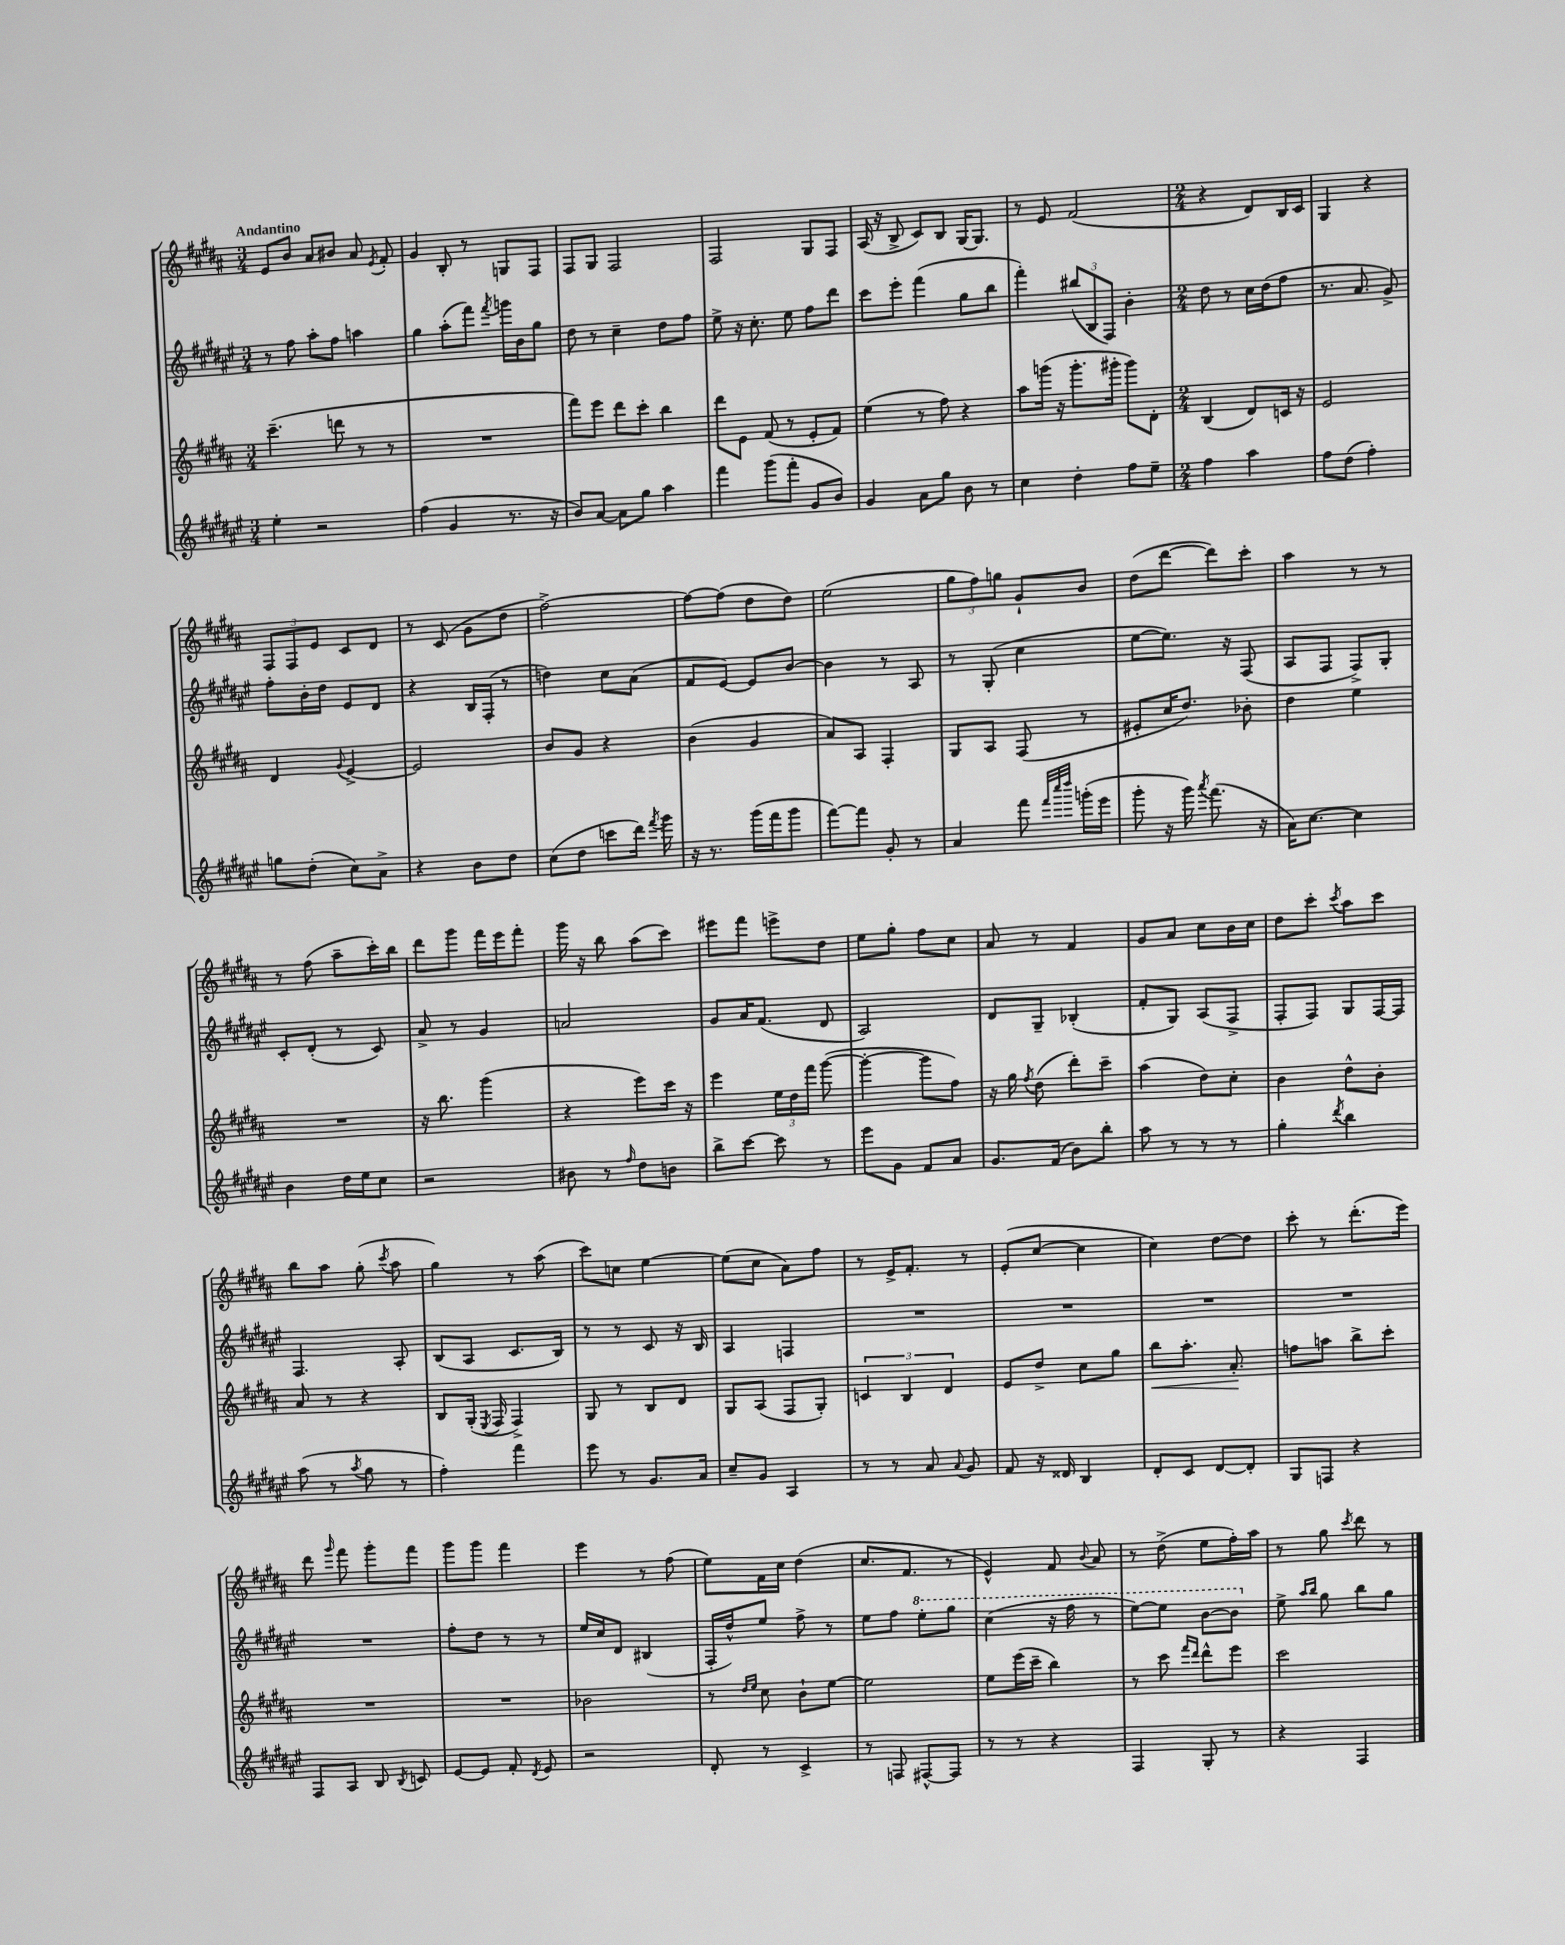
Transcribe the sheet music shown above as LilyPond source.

<<
\new StaffGroup <<
\new Staff = "s0" {
    \clef treble \key b \major \numericTimeSignature \time 3/4 \tempo "Andantino"
    \autoBeamOff e'8[ b'8] ais'8[ bis'8] ais'8 \acciaccatura { e'8 } fis'8-. |
    gis'4 b8-. r8 g8[ fis8] |
    fis8[ gis8] fis2 |
    fis2 gis8[ fis8] |
    ais16( r16 b8-> cis'8[) b8] gis16[~ gis8.] |
    r8 e'8 fis'2( |
    \numericTimeSignature \time 2/4 r4 dis'8[) b16 cis'16] |
    gis4 r4 |
    \tuplet 3/2 { fis8[ fis8 e'8] } cis'8[ dis'8] |
    r8 cis'8( gis'8[ dis''8] |
    fis''2~->) |
    fis''8[~ fis''8]( dis''8[ dis''8]) |
    e''2( |
    \tuplet 3/2 { gis''8[ fis''8) g''8] } gis'8[-! b'8] |
    dis''8[( dis'''8]~ dis'''8[) cis'''8]-. |
    ais''4 r8 r8 |
    r8 fis''8( ais''8[-- cis'''16-.) b''16] |
    dis'''8[ gis'''8] fis'''16[ e'''16 fis'''8]-. |
    gis'''16 r16 b''8 ais''8[( cis'''8]) |
    eis'''8[ fis'''8] e'''8[-> dis''8] |
    e''8[ gis''8]-. fis''8[ cis''8] |
    ais'8 r8 fis'4 |
    gis'8[ ais'8] cis''8[ b'16 cis''16] |
    dis''8[ cis'''8]-. \acciaccatura { cis'''8 } ais''8[ cis'''8] |
    b''8[ ais''8] gis''8-.( \acciaccatura { cis'''8 } ais''8 |
    gis''4) r8 ais''8( |
    cis'''8[) c''8] e''4~ |
    e''8[( cis''8] ais'8[) fis''8] |
    r8 e'16[-> fis'8.]-. r8 |
    e'8[-.( cis''8]~ cis''4 |
    cis''4) dis''8[~ dis''8] |
    cis'''8-. r8 dis'''8.[-.( e'''16]) |
    dis'''8 \grace { gis'''16 } fis'''8 gis'''8[-. fis'''8] |
    gis'''8[ gis'''8] fis'''4 |
    e'''4 r8 fis''8( |
    e''8[) fis'16 cis''16] dis''4( |
    cis''8.[ fis'8.] r8 |
    e'4-^) fis'8 \appoggiatura { b'8 } ais'8 |
    r8 dis''8->( e''8[ fis''16-.) ais''16] |
    r8 gis''8 \acciaccatura { cis'''8 } dis'''8 r8 \bar "|." |
}
\new Staff = "s1" {
    \clef treble \key fis \major \numericTimeSignature \time 3/4
    \autoBeamOff r8 fis''8 ais''8[-. fis''8] a''4 |
    gis''4 ais''8[-.( fis'''8]) \acciaccatura { fis'''8 } g'''16[ b'16 gis''8] |
    dis''8 r8 cis''4-- dis''8[ fis''8] |
    eis''8-> r16 cis''8.-. eis''8 fis''8[ dis'''8] |
    cis'''8[ eis'''8]-. fis'''4( gis''8[ b''8] |
    fis'''4-.) \tuplet 3/2 { bis''8[( b8 fis8]) } b'4-. |
    \numericTimeSignature \time 2/4 dis''8 r8 cis''16[ dis''16( fis''8] |
    r8. ais'8. gis'8->) |
    fis''8[-. b'16-. dis''16] eis'8[ dis'8] |
    r4 b16[ fis16]-.( r8 |
    d''4) cis''8[ ais'8]( |
    fis'8[ eis'8]~) eis'8[ b'8]~ |
    b'4 r8 ais8 |
    r8 gis8-.( cis''4 |
    eis''8[~ eis''8.]) r16 fis8( |
    ais8[ fis8] fis8[->) gis8]-. |
    cis'8[-. dis'8]-.( r8 cis'8) |
    ais'8-> r8 gis'4 |
    a'2 |
    gis'8[ ais'16 fis'8.]( dis'8 |
    ais2) |
    dis'8[ gis8]-- bes4-.( |
    fis'8[-. gis8]) ais8[( fis8]-> |
    fis8[-. fis8]) gis8[ fis16~ fis16] |
    fis4. ais8-. |
    b8[( ais8] cis'8.[ b16]) |
    r8 r8 cis'8 r16 b16 |
    ais4 f4 |
    R2 |
    R2 |
    R2 |
    R2 |
    R2 |
    fis''8[-. dis''8] r8 r8 |
    eis''16[ cis''16 dis'8] bis4( |
    fis16[-. dis''16-^) eis''8] fis''8-> r8 |
    eis''8[ fis''8] \ottava #1 eis'''8[-. gis'''8] |
    cis'''4( r16 fis'''16 r8 |
    eis'''8[~) eis'''8] b''8[~ b''8] \ottava #0 |
    eis''8-> \grace { ais''16[ b''16] } gis''8 b''8[ gis''8] \bar "|." |
}
\new Staff = "s2" {
    \clef treble \key b \major \numericTimeSignature \time 3/4
    \autoBeamOff cis'''4.--( d'''8 r8 r8 |
    R2. |
    fis'''8[) e'''8] dis'''8[ cis'''8]-. b''4 |
    dis'''8[ e'8] fis'8( r8 e'8[-. fis'8]) |
    e''4( r8 fis''8) r4 |
    ais''8[ g'''16]( r16 g'''8.[-. gis'''16]-. gis'''8[) dis'8]-. |
    \numericTimeSignature \time 2/4 b4( dis'8[) c'16] r16 |
    e'2 |
    dis'4 \appoggiatura { gis'8 } e'4~-> |
    e'2 |
    b'8[ gis'8] r4 |
    b'4( gis'4 |
    ais'8[) ais8] fis4-. |
    gis8[ ais8] fis8( r8 |
    eis'8[-. cis''16 dis''8.]) bes'8-. |
    dis''4 e''4 |
    R2 |
    r16 b''8. gis'''4( |
    r4 e'''8[) cis'''16] r16 |
    e'''4 \tuplet 3/2 { e''16[ dis''16 fis'''16] } gis'''8~( |
    gis'''4~-. gis'''8[ fis''8]) |
    r16 gis''16 \acciaccatura { fis''8 } dis''8( dis'''8[-.) cis'''8]-- |
    ais''4( dis''8[) cis''8]-. |
    b'4 dis''8[-^ b'8]-. |
    ais'8 r8 r4 |
    b8[ gis16]-.( \acciaccatura { e8 } fis16 fis4->) |
    gis8 r8 b8[ dis'8] |
    gis8[ ais8]( fis8[ gis8]-.) |
    \tuplet 3/2 { c'4 b4 dis'4 } |
    e'8[ dis''8]-> cis''8[ gis''8] |
    b''8[\< ais''8.]-. ais'8.-.\! |
    f''8[ a''8] b''8[-> cis'''8]-. |
    R2 |
    R2 |
    bes'2 |
    r8 \grace { dis''16[ e''16] } cis''8 b'8[-! e''8]~ |
    e''2 |
    e''8[ e'''16( cis'''16]-- b''4) |
    r8 cis'''8 \grace { fis'''16[ dis'''16] } dis'''8[-^ e'''8] |
    cis'''2 \bar "|." |
}
\new Staff = "s3" {
    \clef treble \key fis \major \numericTimeSignature \time 3/4
    \autoBeamOff eis''4-. r2 |
    fis''4( gis'4 r8. r16 |
    b'8[) ais'8]~ ais'8[ gis''8] ais''4 |
    fis'''4 gis'''8[( fis'''8]-. gis'8[ b'8]) |
    gis'4 ais'8[ gis''8] b'8 r8 |
    cis''4 dis''4-. fis''8[ eis''8]-- |
    \numericTimeSignature \time 2/4 fis''4 ais''4 |
    fis''8[ dis''8]( fis''4-.) |
    g''8[ dis''8]-.( cis''8[) ais'8]-> |
    r4 b'8[ dis''8] |
    cis''8[( dis''8] c'''8[ dis'''16]) \acciaccatura { fis'''8 } gis'''16 |
    r16 r8. gis'''16[( fis'''16 gis'''8] |
    fis'''8[~) fis'''8] gis'8-. r8 |
    ais'4 fis'''8 \grace { fis'''32[ cis''''32 dis''''32] } g'''16[-.( eis'''16] |
    gis'''8-. r16 gis'''16) \acciaccatura { ais'''8 } fis'''8.( r16 |
    ais'16[) cis''8.]~ cis''4 |
    b'4 dis''16[ eis''16 cis''8] |
    r2 |
    bis'8 r8 \grace { fis''16 } dis''8[ b'8] |
    b''8[-> cis'''8]~ cis'''8 r8 |
    eis'''8[ gis'8] fis'8[ ais'8] |
    gis'8.[ fis'16]( b'8[) b''8]-. |
    ais''8 r8 r8 r8 |
    gis''4-. \acciaccatura { dis'''8 } b''4 |
    ais''8( r8 \acciaccatura { ais''8 } gis''8 r8 |
    fis''4-.) fis'''4 |
    eis'''8 r8 gis'8.[ ais'16] |
    cis''8[-- gis'8] ais4 |
    r8 r8 ais'8 \appoggiatura { ais'8 } gis'8 |
    fis'8 r16 disis'16 b4 |
    dis'8[-. cis'8] dis'8[~ dis'8]-. |
    gis8[ f8] r4 |
    fis8[ ais8] b8 \acciaccatura { b8 } c'8 |
    eis'8[~ eis'8] fis'8-. \acciaccatura { dis'8 } eis'8 |
    r2 |
    dis'8-. r8 cis'4-> |
    r8 f8 fis8[~-^ fis8] |
    r8 r8 r4 |
    fis4 gis8-. r8 |
    r4 fis4 \bar "|." |
}
>>
>>
\layout { \context { \Score \remove "Bar_number_engraver" } }
